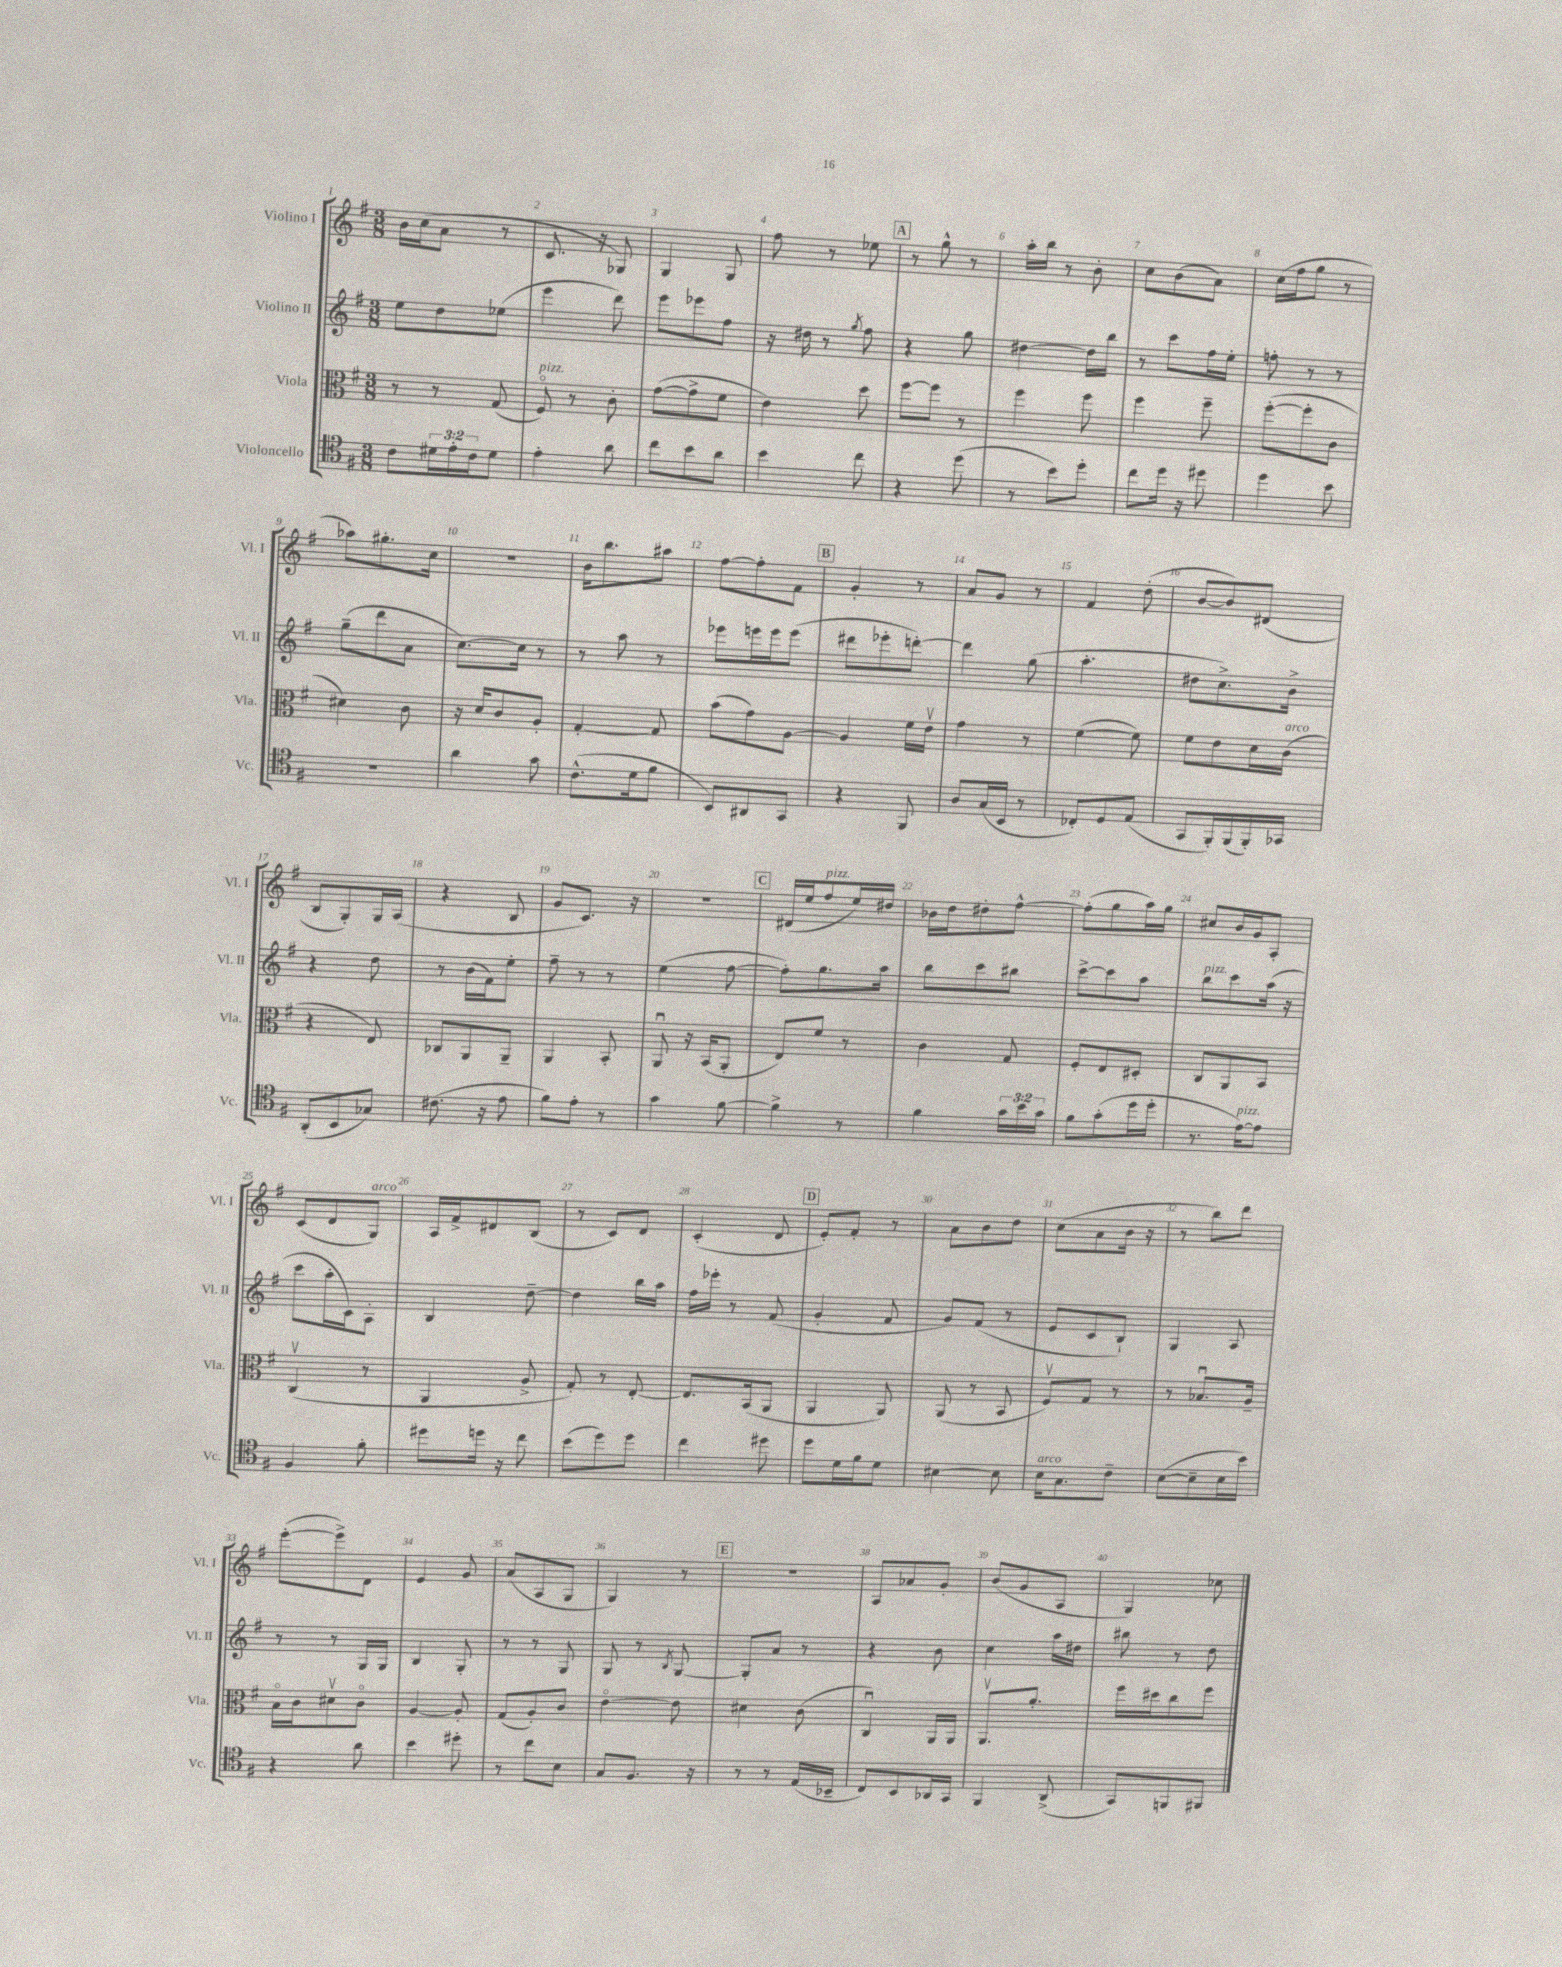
<<
\new StaffGroup <<
\new Staff = "s0" \with { instrumentName = "Violino I" shortInstrumentName = "Vl. I" } {
    \clef treble \key g \major \numericTimeSignature \time 3/8
    b'16 c''16( a'8 r8 |
    c'8. r16 ges8) |
    g4 g8 |
    fis''8 r8 ees''8 |
    \mark \markup { \box "A" } r8 g''8-^ r8 |
    a''16-. b''16 r8 b'8-. |
    c''8 b'8( a'8) |
    c''16( fis''16 g''8 r8 |
    aes''8) gis''8.-. c''16 |
    R4. |
    b'16 b''8. ais''8 |
    fis''8~ fis''8-. fis'8 |
    \mark \markup { \box "B" } g'4-. r8 |
    a'8 g'8 r8 |
    fis'4 d''8-.( |
    b'8~ b'8) dis'8( |
    b8 g8-.) g16 a16( |
    r4 b8 |
    g'8 c'8.) r16 |
    R4. |
    \mark \markup { \box "C" } dis'16( e''16 fis''8^\markup { \italic "pizz." } e''16) dis''16 |
    bes'16 d''16 dis''8-. fis''8~-^ |
    fis''8-.( g''8 a''16) g''16 |
    cis''8 b'16 g'16 a8-. |
    c'8( d'8 g8^\markup { \italic "arco" }) |
    a16 fis'16-> dis'8 b8( |
    r8 c'8) d'8 |
    c'4-.( d'8 |
    \mark \markup { \box "D" } e'8-.) fis'8-. r8 |
    a'8 b'8 d''8 |
    c''8( a'8 b'16 r16 |
    r8 b''8) d'''8 |
    e'''8~-.( e'''8->) d'8 |
    e'4 g'8 |
    a'8( a8 g8 |
    g4) r8 |
    \mark \markup { \box "E" } r4. |
    a8 aes'8 g'8-. |
    b'8( g'8 a8 |
    g4) ces''8 \bar "|." |
}
\new Staff = "s1" \with { instrumentName = "Violino II" shortInstrumentName = "Vl. II" } {
    \clef treble \key g \major \numericTimeSignature \time 3/8
    e''8 d''8 ees''8( |
    e'''4 d'''8) |
    e'''8 ees'''8 fis''8 |
    r16 dis''16 r8 \acciaccatura { g''8 } fis''8 |
    \mark \markup { \box "A" } r4 g''8 |
    dis''4~ dis''16 b''16 |
    r8 c'''8 fis''16 e''16-. |
    f''8-. r8 r8 |
    g''8--( d'''8 a'8 |
    c''8.~) c''16 r8 |
    r8 a''8 r8 |
    ees'''8 e'''16 e'''16 e'''8( |
    \mark \markup { \box "B" } dis'''8 ees'''8-. d'''8~-.) |
    d'''4 g''8( |
    a''4.-. |
    dis''8 c''8.->) b'16-> |
    r4 d''8 |
    r8 b'16( fis'16) e''8-. |
    fis''8-- r8 r8 |
    e''4( fis''8~ |
    \mark \markup { \box "C" } fis''8-.) g''8. a''16 |
    b''8 c'''8 bis''8 |
    c'''8~-> c'''8 a''8 |
    b''8^\markup { \italic "pizz." } c'''8 a''16( r16 |
    c'''8 a''16-. c'16) a8-. |
    b4 d''8~-- |
    d''4 b''16 a''16 |
    fis''16 ees'''16-. r8 fis'8( |
    \mark \markup { \box "D" } g'4-. fis'8 |
    g'8) fis'8( r8 |
    e'8 c'8 b8-!) |
    g4 a8 |
    r8 r8 g16 g16 |
    b4 g8-. |
    r8 r8 g8 |
    g8 r8 \acciaccatura { b8 } g8~ |
    \mark \markup { \box "E" } g8-. a'8 r8 |
    r4 b'8 |
    c''4 a''16 dis''16 |
    bis''8 r8 d''8 \bar "|." |
}
\new Staff = "s2" \with { instrumentName = "Viola" shortInstrumentName = "Vla." } {
    \clef alto \key g \major \numericTimeSignature \time 3/8
    r8 r8 g8( |
    fis8\flageolet^\markup { \italic "pizz." }) r8 c'8-. |
    g'8~( g'8-> fis'8 |
    e'4) d''8 |
    \mark \markup { \box "A" } fis''8~ fis''8 r8 |
    fis''4 fis''8 |
    fis''4 fis''8-- |
    fis''8~-.( fis''8-. c'8 |
    dis'4) c'8 |
    r16 d'16 c'8 a8-. |
    g4~-. g8 |
    b'8( g'8) a8~ |
    \mark \markup { \box "B" } a4 fis'16 e'16\upbow |
    g'4 r8 |
    fis'4~( fis'8) |
    fis'8 e'8 d'16 c'16^\markup { \italic "arco" }( |
    r4 e8) |
    ces8 a,8 a,8-- |
    a,4 b,8-. |
    a,8\downbow r16 b,16( a,8-. |
    \mark \markup { \box "C" } e8) fis'8 r8 |
    c'4 g8 |
    fis8-. e8 dis8-. |
    c8 a,8 b,8 |
    c4\upbow( r8 |
    a,4 a8-> |
    g8-.) r8 e8~-. |
    e8. b,16( a,8 |
    \mark \markup { \box "D" } a,4 a,8) |
    a,8( r8 b,8 |
    fis8\upbow) g8 r8 |
    r8 bes8.\downbow a16-- |
    b16\flageolet c'16 dis'8\upbow c'8\flageolet |
    a4~ a8-. |
    g8( a8-.) c'8 |
    e'4~\flageolet e'8 |
    \mark \markup { \box "E" } dis'4 c'8( |
    c4\downbow) a,16 a,16 |
    a,8.\upbow a'8.-. |
    fis''16 dis''16 c''8 fis''8 \bar "|." |
}
\new Staff = "s3" \with { instrumentName = "Violoncello" shortInstrumentName = "Vc." } {
    \clef tenor \key g \major \numericTimeSignature \time 3/8 \override Staff.TupletNumber.text = #tuplet-number::calc-fraction-text
    c'8 \tuplet 3/2 { dis'16 e'16-. c'16 } dis'8 |
    e'4-. a'8 |
    c''8 b'8 a'8 |
    b'4 c''8 |
    \mark \markup { \box "A" } r4 d''8( |
    r8 b'8) d''8-. |
    c''8 d''16 r16 dis''8 |
    d''4 b'8 |
    R4. |
    a'4 g'8 |
    c'8.-^( d'16 fis'8 |
    b,8) ais,8 g,8 |
    \mark \markup { \box "B" } r4 fis,8 |
    a8 g16( b,16 r8 |
    ces8-.) d8 e8( |
    g,8 fis,16-.) fis,16( fis,16-.) ges,16 |
    a,8-.( b,8 ges8) |
    cis'8.( r16 e'8 |
    fis'8) e'8-. r8 |
    g'4 fis'8~ |
    \mark \markup { \box "C" } fis'4-> r8 |
    fis'4 \tuplet 3/2 { g'16 b'16 g'16 } |
    fis'8 g'8-.( d''16 d''16-. |
    r8. e'16~^\markup { \italic "pizz." }) e'8 |
    fis4 fis'8-. |
    dis''8 d''16 r16 c''8 |
    b'8( d''8) d''8 |
    c''4 dis''8 |
    \mark \markup { \box "D" } d''8 d'16 fis'16 d'8 |
    bis4~ bis8 |
    b16^\markup { \italic "arco" } g8. c'8-- |
    b8~( b8-- b16 b'16) |
    r4 a'8 |
    b'4 dis''8-. |
    r8 c''8 b8 |
    g8 fis8. r16 |
    \mark \markup { \box "E" } r8 r8 e16( bes,16-- |
    c8) b,8 aes,16 g,16 |
    fis,4 a,8->( |
    g,8) f,8 fis,8 \bar "|." |
}
>>
>>
\layout { \context { \Score \override BarNumber.break-visibility = ##(#f #t #t) barNumberVisibility = #all-bar-numbers-visible } }
